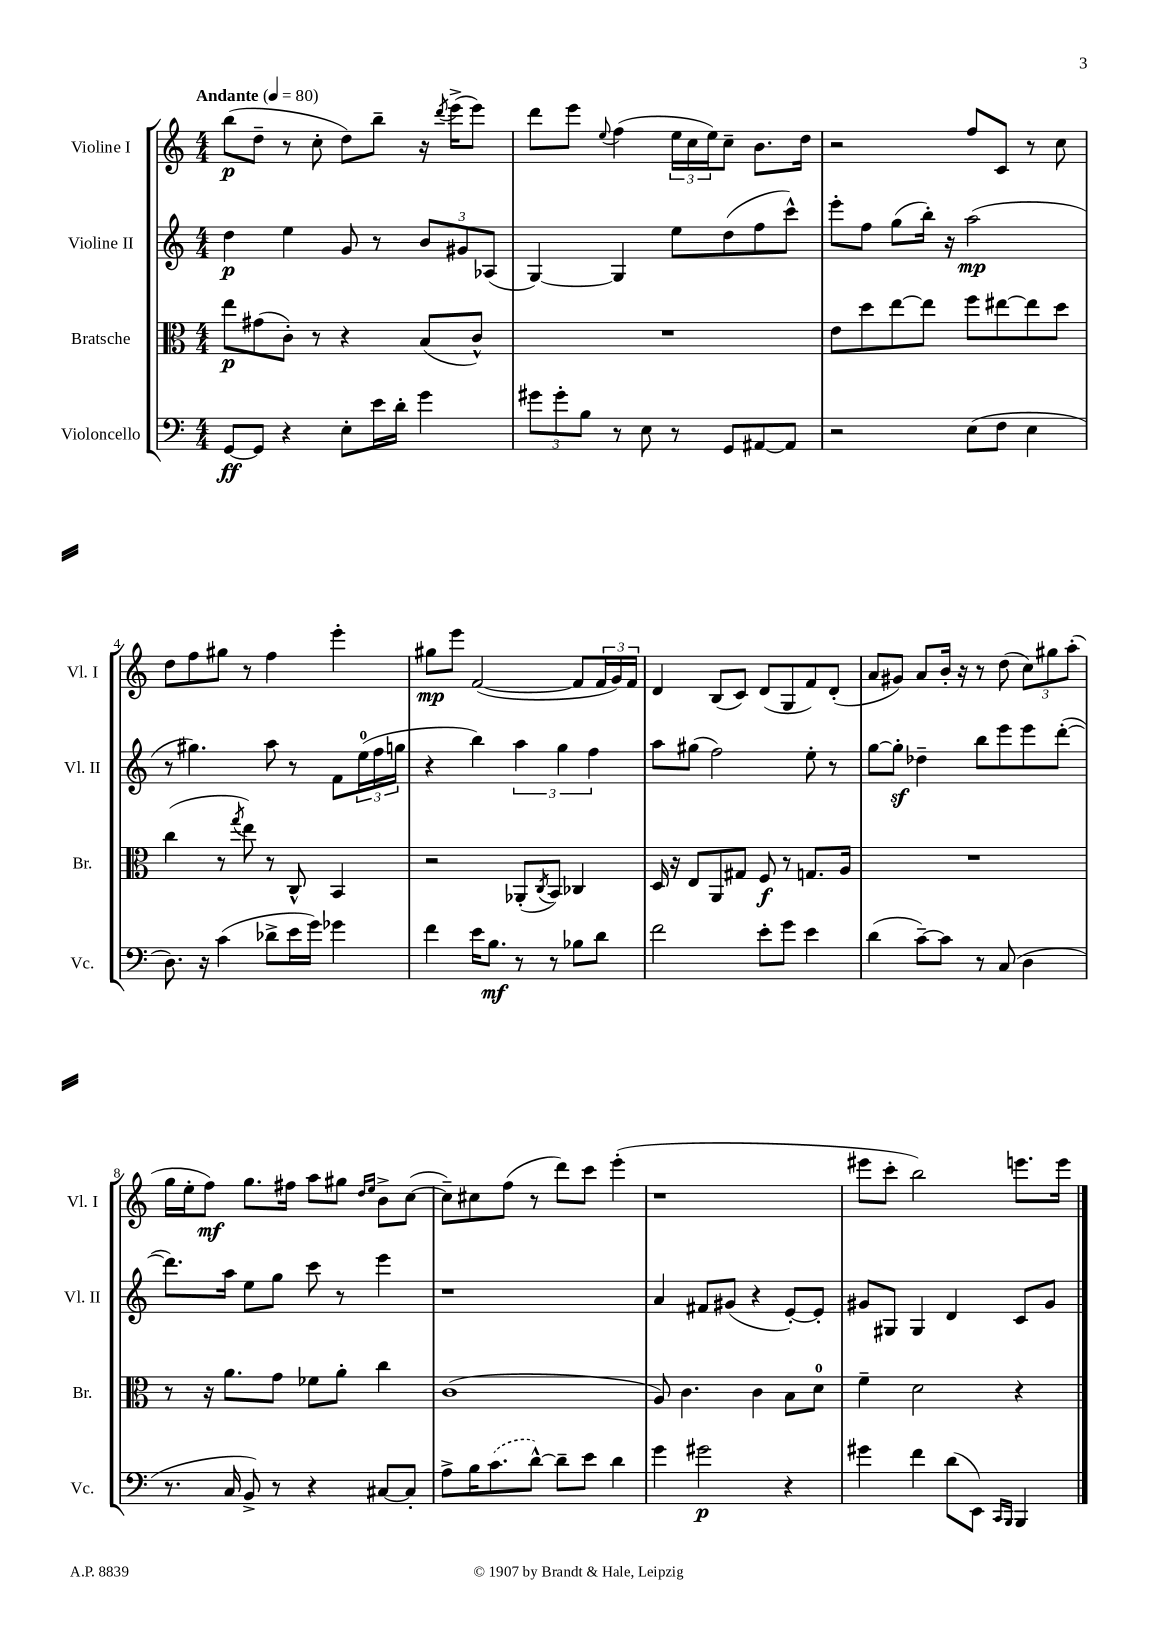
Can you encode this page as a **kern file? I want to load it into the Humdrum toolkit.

**kern	**dynam	**kern	**dynam	**kern	**dynam	**kern	**dynam
*part4	*part4	*part3	*part3	*part2	*part2	*part1	*part1
*staff4	*staff4	*staff3	*staff3	*staff2	*staff2	*staff1	*staff1
*I"Violoncello	*	*I"Bratsche	*	*I"Violine II	*	*I"Violine I	*
*I'Vc.	*	*I'Br.	*	*I'Vl. II	*	*I'Vl. I	*
*clefF4	*	*clefC3	*	*clefG2	*	*clefG2	*
*k[]	*	*k[]	*	*k[]	*	*k[]	*
*M4/4	*	*M4/4	*	*M4/4	*	*M4/4	*
*MM80	*	*MM80	*	*MM80	*	*MM80	*
=1	=1	=1	=1	=1	=1	=1	=1
!	!	!	!	!	!	!LO:TX:a:B:t=Andante	!
[8GG/L	ff	8ee\L	p	4dd\	p	(8bb\L	p
8GG/J]	.	(8g#X\	.	.	.	8dd~\J	.
4r	.	8c'\J)	.	4ee\	.	8r	.
.	.	8r	.	.	.	8cc'\	.
8E'\L	.	4r	.	8g/	.	8dd\L)	.
16e\L	.	.	.	8r	.	8bb~\J	.
16d'\JJ	.	.	.	.	.	.	.
4g\	.	(8B/L	.	12b/L	.	16r	.
.	.	.	.	.	.	8qddd/	.
.	.	.	.	.	.	(16eee^\KL	.
.	.	.	.	12g#X/	.	.	.
.	.	8c^^/J)	.	.	.	8eee\J)	.
.	.	.	.	(12A-X/J	.	.	.
=2	=2	=2	=2	=2	=2	=2	=2
12g#X\L	.	1r	.	[4G/)	.	8ddd\L	.
12g#'\	.	.	.	.	.	.	.
.	.	.	.	.	.	8eee\J	.
12B\J	.	.	.	.	.	.	.
.	.	.	.	.	.	8qqee/	.
8r	.	.	.	4G/]	.	(4ff\	.
8E\	.	.	.	.	.	.	.
8r	.	.	.	8ee\L	.	24ee\LL	.
.	.	.	.	.	.	24cc\	.
.	.	.	.	.	.	24ee\J)	.
8GG/L	.	.	.	(8dd\	.	8cc~\J	.
[8AA#X/	.	.	.	8ff\	.	8.b\L	.
8AA#/J]	.	.	.	8ccc^^\J)	.	.	.
.	.	.	.	.	.	16dd\Jk	.
=3	=3	=3	=3	=3	=3	=3	=3
2r	.	8e\L	.	8eee'\L	.	2r	.
.	.	8dd\	.	8ff\J	.	.	.
.	.	[8ee\	.	(8gg\L	.	.	.
.	.	8ee\J]	.	16bb'\Jk)	.	.	.
.	.	.	.	16r	.	.	.
(8E\L	.	8ff\L	.	(2aa\	mp	8ff/L	.
8F\J	.	[8ee#X\	.	.	.	8c/J	.
4E\	.	8ee#\]	.	.	.	8r	.
.	.	8dd\J	.	.	.	8cc\	.
!!LO:LB:g=z
=4	=4	=4	=4	=4	=4	=4	=4
8.D\)	.	(4cc\	.	8r	.	8dd\L	.
.	.	.	.	4.gg#X\)	.	8ff\	.
16r	.	.	.	.	.	.	.
(4c\	.	8r	.	.	.	8gg#X\J	.
.	.	8qgg/	.	.	.	.	.
.	.	8ee\)	.	.	.	8r	.
8d-X^\L	.	8r	.	8aa\	.	4ff\	.
16e\L	.	8C^^/	.	8r	.	.	.
16g\JJ)	.	.	.	.	.	.	.
4g-X\	.	4BB/	.	8f\L	.	4eee'\	.
.	.	.	.	(24ee\L	.	.	.
.	.	.	.	24ff\	.	.	.
.	.	.	.	24ggn\JJ	.	.	.
=5	=5	=5	=5	=5	=5	=5	=5
4f\	.	2r	.	4r	.	8gg#X\L	mp
.	.	.	.	.	.	8eee\J	.
16e\KL	.	.	.	4bb\)	.	([2f/	.
8.B\J	mf	.	.	.	.	.	.
8r	.	(8AA-X'/L	.	6aa\	.	.	.
.	.	8qC/	.	.	.	.	.
8r	.	8BB/J)	.	.	.	.	.
.	.	.	.	6gg\	.	.	.
8B-X\L	.	4C-X/	.	.	.	8f/L]	.
.	.	.	.	6ff\	.	.	.
8d\J	.	.	.	.	.	24f/L	.
.	.	.	.	.	.	24g/)	.
.	.	.	.	.	.	24f/JJ	.
=6	=6	=6	=6	=6	=6	=6	=6
2f\	.	16D/	.	8aa\L	.	4d/	.
.	.	16r	.	.	.	.	.
.	.	8E/L	.	(8gg#X\J	.	.	.
.	.	8AA/	.	2ff\)	.	(8B/L	.
.	.	8G#X/J	.	.	.	8c/J)	.
8e'\L	.	8F/	f	.	.	(8d/L	.
8g\J	.	8r	.	.	.	8G/	.
4e\	.	8.Gn/L	.	8ee'\	.	8f/)	.
.	.	.	.	8r	.	(8d'/J	.
.	.	16A/Jk	.	.	.	.	.
=7	=7	=7	=7	=7	=7	=7	=7
(4d\	.	1r	.	[8gg\L	.	8a/L	.
.	.	.	.	8ggz'\J]	.	8g#X/J)	.
[8c~\L)	.	.	.	4dd-X~\	.	8a/L	.
8c\J]	.	.	.	.	.	16b'/Jk	.
.	.	.	.	.	.	16r	.
8r	.	.	.	8bb\L	.	8r	.
(8C/	.	.	.	8eee\	.	(8dd\	.
4D\	.	.	.	8eee\	.	12cc\L)	.
.	.	.	.	.	.	12gg#X\	.
.	.	.	.	([8ddd'\J	.	.	.
.	.	.	.	.	.	(12aa'\J	.
!!LO:LB:g=z
=8	=8	=8	=8	=8	=8	=8	=8
8.r	.	8r	.	8.ddd\L])	.	16gg\LL	.
.	.	.	.	.	.	16ee'\J	.
.	.	16r	.	.	.	8ff\J)	mf
16C/	.	8.a\L	.	16aa\Jk	.	.	.
8BB^/)	.	.	.	8ee\L	.	8.gg\L	.
8r	.	8g\J	.	8gg\J	.	.	.
.	.	.	.	.	.	16ff#X\Jk	.
4r	.	8f-X\L	.	8ccc\	.	8aa\L	.
.	.	8a'\J	.	8r	.	8gg#X\J	.
.	.	.	.	.	.	16qqdd/LL	.
.	.	.	.	.	.	16qqee/JJ	.
[8C#X/L	.	4cc\	.	4eee\	.	8b^\L	.
8C#'/J]	.	.	.	.	.	([8cc\J	.
=9	=9	=9	=9	=9	=9	=9	=9
8A^\L	.	(1c	.	1r	.	8cc~\L])	.
16B\K	.	.	.	.	.	8cc#X\	.
(8.c\	.	.	.	.	.	.	.
.	.	.	.	.	.	(8ff\J	.
[8d^^\J)	.	.	.	.	.	8r	.
8d~\L]	.	.	.	.	.	8ddd\L)	.
8e\J	.	.	.	.	.	8ccc\J	.
4d\	.	.	.	.	.	(4eee'\	.
=10	=10	=10	=10	=10	=10	=10	=10
4g\	.	8A/)	.	4a/	.	1r	.
.	.	4.c\	.	.	.	.	.
2g#X\	p	.	.	8f#X/L	.	.	.
.	.	.	.	(8g#X/J	.	.	.
.	.	4c\	.	4r	.	.	.
4r	.	8B\L	.	[8e'/L)	.	.	.
.	.	8d\J	.	8e'/J]	.	.	.
=11	=11	=11	=11	=11	=11	=11	=11
4g#X\	.	4f~\	.	8g#X/L	.	8eee#X\L	.
.	.	.	.	8G#X/J	.	8ccc'\J	.
4f\	.	2d\	.	4G#/	.	2bb\)	.
(8d\L	.	.	.	4d/	.	.	.
8EE\J)	.	.	.	.	.	.	.
16qqCC/LL	.	.	.	.	.	.	.
16qqBBB/JJ	.	.	.	.	.	.	.
4BBB/	.	4r	.	8c/L	.	8.eeen\L	.
.	.	.	.	8g#/J	.	.	.
.	.	.	.	.	.	16eee\Jk	.
==	==	==	==	==	==	==	==
*-	*-	*-	*-	*-	*-	*-	*-
